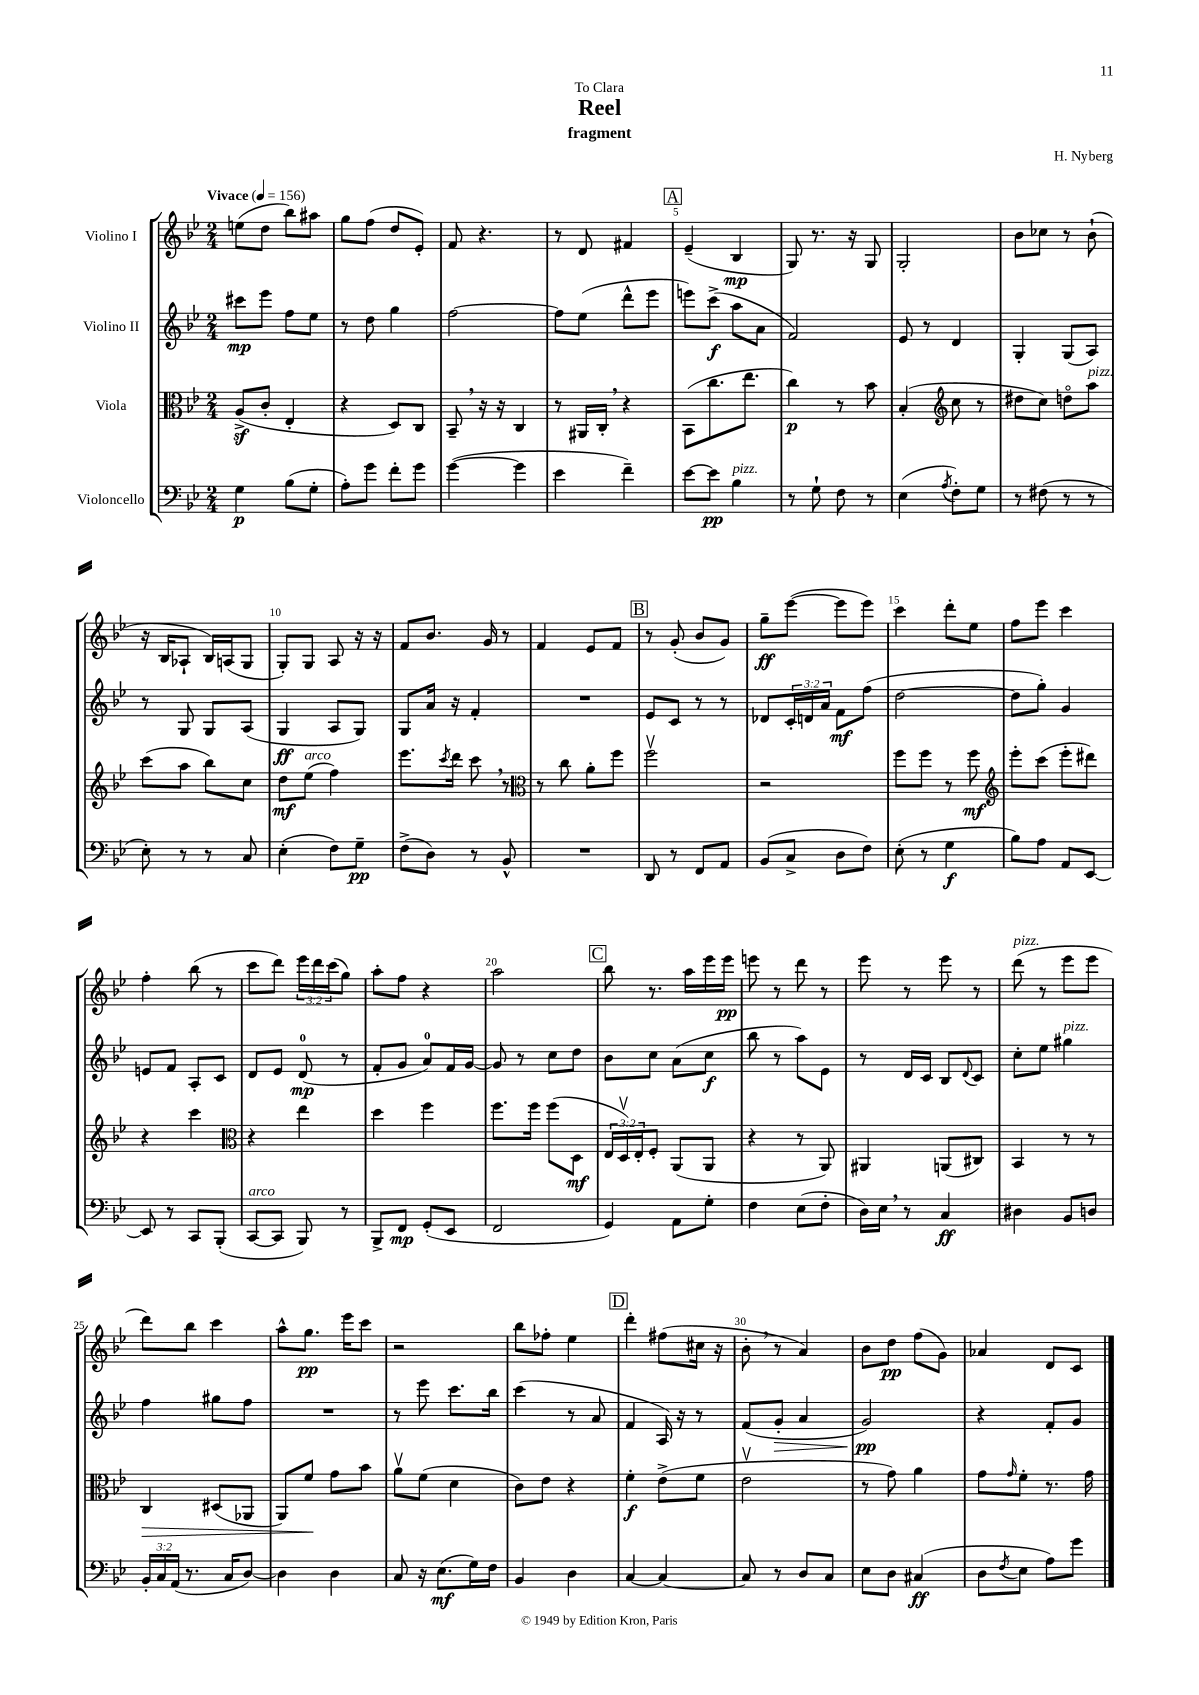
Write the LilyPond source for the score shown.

\header { title = "Reel" composer = "H. Nyberg" subtitle = "fragment" dedication = "To Clara" }
<<
\new StaffGroup <<
\new Staff = "s0" \with { instrumentName = "Violino I" } {
    \clef treble \key bes \major \numericTimeSignature \time 2/4 \override Staff.TupletNumber.text = #tuplet-number::calc-fraction-text \tempo "Vivace" 4 = 156
    e''8( d''8 bes''8) ais''8 |
    g''8 f''8( d''8 ees'8-.) |
    f'8 r4. |
    r8 d'8 fis'4 |
    \mark \markup { \box "A" } ees'4--( bes4\mp |
    g8) r8. r16 g8 |
    g2-. |
    bes'8 ces''8 r8 bes'8-!( |
    r16 bes16 aes8-! bes16) a16( g8 |
    g8-.) g8 a8 r16 r16 |
    f'8 bes'8. g'16 r8 |
    f'4 ees'8 f'8 |
    \mark \markup { \box "B" } r8 g'8-.( bes'8 g'8) |
    g''8--\ff ees'''8~( ees'''8 ees'''8) |
    c'''4 d'''8-. ees''8 |
    f''8 ees'''8 c'''4 |
    f''4-. bes''8( r8 |
    c'''8 d'''8) \tuplet 3/2 { ees'''16 d'''16 c'''16( } g''8) |
    a''8-. f''8 r4 |
    a''2 |
    \mark \markup { \box "C" } bes''8 r8. a''16 ees'''16 ees'''16\pp |
    e'''8 r8 d'''8 r8 |
    ees'''8 r8 ees'''8 r8 |
    d'''8^\markup { \italic "pizz." }( r8 ees'''8 ees'''8 |
    d'''8) bes''8 c'''4 |
    a''8-^ g''8.\pp ees'''16 c'''8 |
    r2 |
    bes''8 fes''8-. ees''4 |
    \mark \markup { \box "D" } d'''4-. fis''8( cis''16 r16 |
    bes'8-. \breathe r8 a'4) |
    bes'8 d''8\pp f''8( g'8) |
    aes'4 d'8 c'8 \bar "|." |
}
\new Staff = "s1" \with { instrumentName = "Violino II" } {
    \clef treble \key bes \major \numericTimeSignature \time 2/4 \override Staff.TupletNumber.text = #tuplet-number::calc-fraction-text
    cis'''8\mp ees'''8 f''8 ees''8 |
    r8 d''8 g''4 |
    f''2~ |
    f''8 ees''8( d'''8-^ ees'''8 |
    \mark \markup { \box "A" } e'''8) c'''8->\f( a''8 a'8 |
    f'2) |
    ees'8 r8 d'4 |
    g4-. g8( a8) |
    r8 g8 g8 a8( |
    g4\ff a8 g8) |
    g8 a'16 r16 f'4-. |
    R2 |
    \mark \markup { \box "B" } ees'8 c'8 r8 r8 |
    des'8 \tuplet 3/2 { c'16-. d'16 a'16 } f'8\mf f''8( |
    d''2~ |
    d''8 g''8-.) g'4 |
    e'8 f'8 a8-. c'8 |
    d'8 ees'8 d'8-0\mp( r8 |
    f'8-. g'8 a'8-0) f'16 g'16~ |
    g'8 r8 c''8 d''8 |
    \mark \markup { \box "C" } bes'8 c''8 a'8( c''8\f |
    bes''8 r8 a''8) ees'8 |
    r8 d'16 c'16 bes8 \appoggiatura { d'8 } c'8 |
    c''8-. ees''8 gis''4^\markup { \italic "pizz." } |
    f''4 gis''8 f''8 |
    R2 |
    r8 ees'''8 c'''8. bes''16 |
    c'''4( r8 a'8 |
    \mark \markup { \box "D" } f'4 a16) r16 r8 |
    f'8( g'8-.\> a'4 |
    g'2\pp\!) |
    r4 f'8-. g'8 \bar "|." |
}
\new Staff = "s2" \with { instrumentName = "Viola" } {
    \clef alto \key bes \major \numericTimeSignature \time 2/4 \override Staff.TupletNumber.text = #tuplet-number::calc-fraction-text
    a8->\sf( c'8-. ees4-. |
    r4 d8) c8 |
    bes,8-- \breathe r16 r16 c4 |
    r8 ais,16 c16-. \breathe r4 |
    \mark \markup { \box "A" } bes,8( c''8. ees''8. |
    c''4\p) r8 bes'8 |
    bes4-.( \clef treble c''8 r8 |
    dis''8 c''8) d''8\flageolet a''8^\markup { \italic "pizz." } |
    c'''8( a''8 bes''8) c''8 |
    d''8\mf ees''8^\markup { \italic "arco" }( f''4) |
    ees'''8. \acciaccatura { c'''8 } d'''16 c'''8 \breathe r8 |
    \clef alto r8 c''8 a'8-. f''8 |
    \mark \markup { \box "B" } f''2\upbow |
    r2 |
    f''8 f''8 r8 f''8\mf |
    \clef treble ees'''8-. c'''8( ees'''8-. dis'''8) |
    r4 c'''4 |
    \clef alto r4 ees''4 |
    d''4 f''4 |
    f''8. f''16 f''8( d8\mf |
    \mark \markup { \box "C" } \tuplet 3/2 { ees16 d16\upbow) ees16-. } f8-. a,8( a,8 |
    r4 r8 a,8) |
    ais,4 a,8( cis8) |
    bes,4 r8 r8 |
    c4\> dis8( aes,8 |
    a,8) f'8\! g'8 bes'8 |
    a'8\upbow f'8( d'4 |
    c'8) ees'8 r4 |
    \mark \markup { \box "D" } f'4-.\f ees'8->( f'8 |
    ees'2\upbow |
    r8 g'8) a'4 |
    g'8 \grace { g'16 } f'8-. r8. g'16 \bar "|." |
}
\new Staff = "s3" \with { instrumentName = "Violoncello" } {
    \clef bass \key bes \major \numericTimeSignature \time 2/4 \override Staff.TupletNumber.text = #tuplet-number::calc-fraction-text
    g4\p bes8( g8-. |
    a8-.) g'8 f'8-. g'8 |
    g'4~( g'4 |
    ees'4 f'4--) |
    \mark \markup { \box "A" } ees'8~ ees'8\pp bes4^\markup { \italic "pizz." } |
    r8 g8-! f8 r8 |
    ees4( \acciaccatura { a8 } f8-.) g8 |
    r8 fis8( r8 r8 |
    ees8-.) r8 r8 c8 |
    ees4-.( f8) g8--\pp |
    f8->( d8) r8 bes,8-^ |
    R2 |
    \mark \markup { \box "B" } d,8 r8 f,8 a,8 |
    bes,8( c8-> d8 f8) |
    ees8-.( r8 g4\f |
    bes8) a8 a,8 ees,8~ |
    ees,8 r8 c,8 bes,,8-.( |
    c,8~^\markup { \italic "arco" } c,8 bes,,8) r8 |
    bes,,8-> f,8\mp g,8-.( ees,8 |
    f,2 |
    \mark \markup { \box "C" } g,4) a,8 g8-. |
    f4 ees8( f8-. |
    d16) ees16 \breathe r8 c4\ff |
    dis4 bes,8 d8 |
    \tuplet 3/2 { bes,16-. c16 a,16( } r8. c16 d8~) |
    d4 d4 |
    c8 r16 ees8.\mf( g16) f16 |
    bes,4 d4 |
    \mark \markup { \box "D" } c4~ c4~ |
    c8 r8 d8 c8 |
    ees8 d8 cis4\ff( |
    d8 \acciaccatura { f8 } ees8 a8) g'8 \bar "|." |
}
>>
>>
\layout { \context { \Score \override BarNumber.break-visibility = ##(#f #t #t) barNumberVisibility = #(every-nth-bar-number-visible 5) } }
